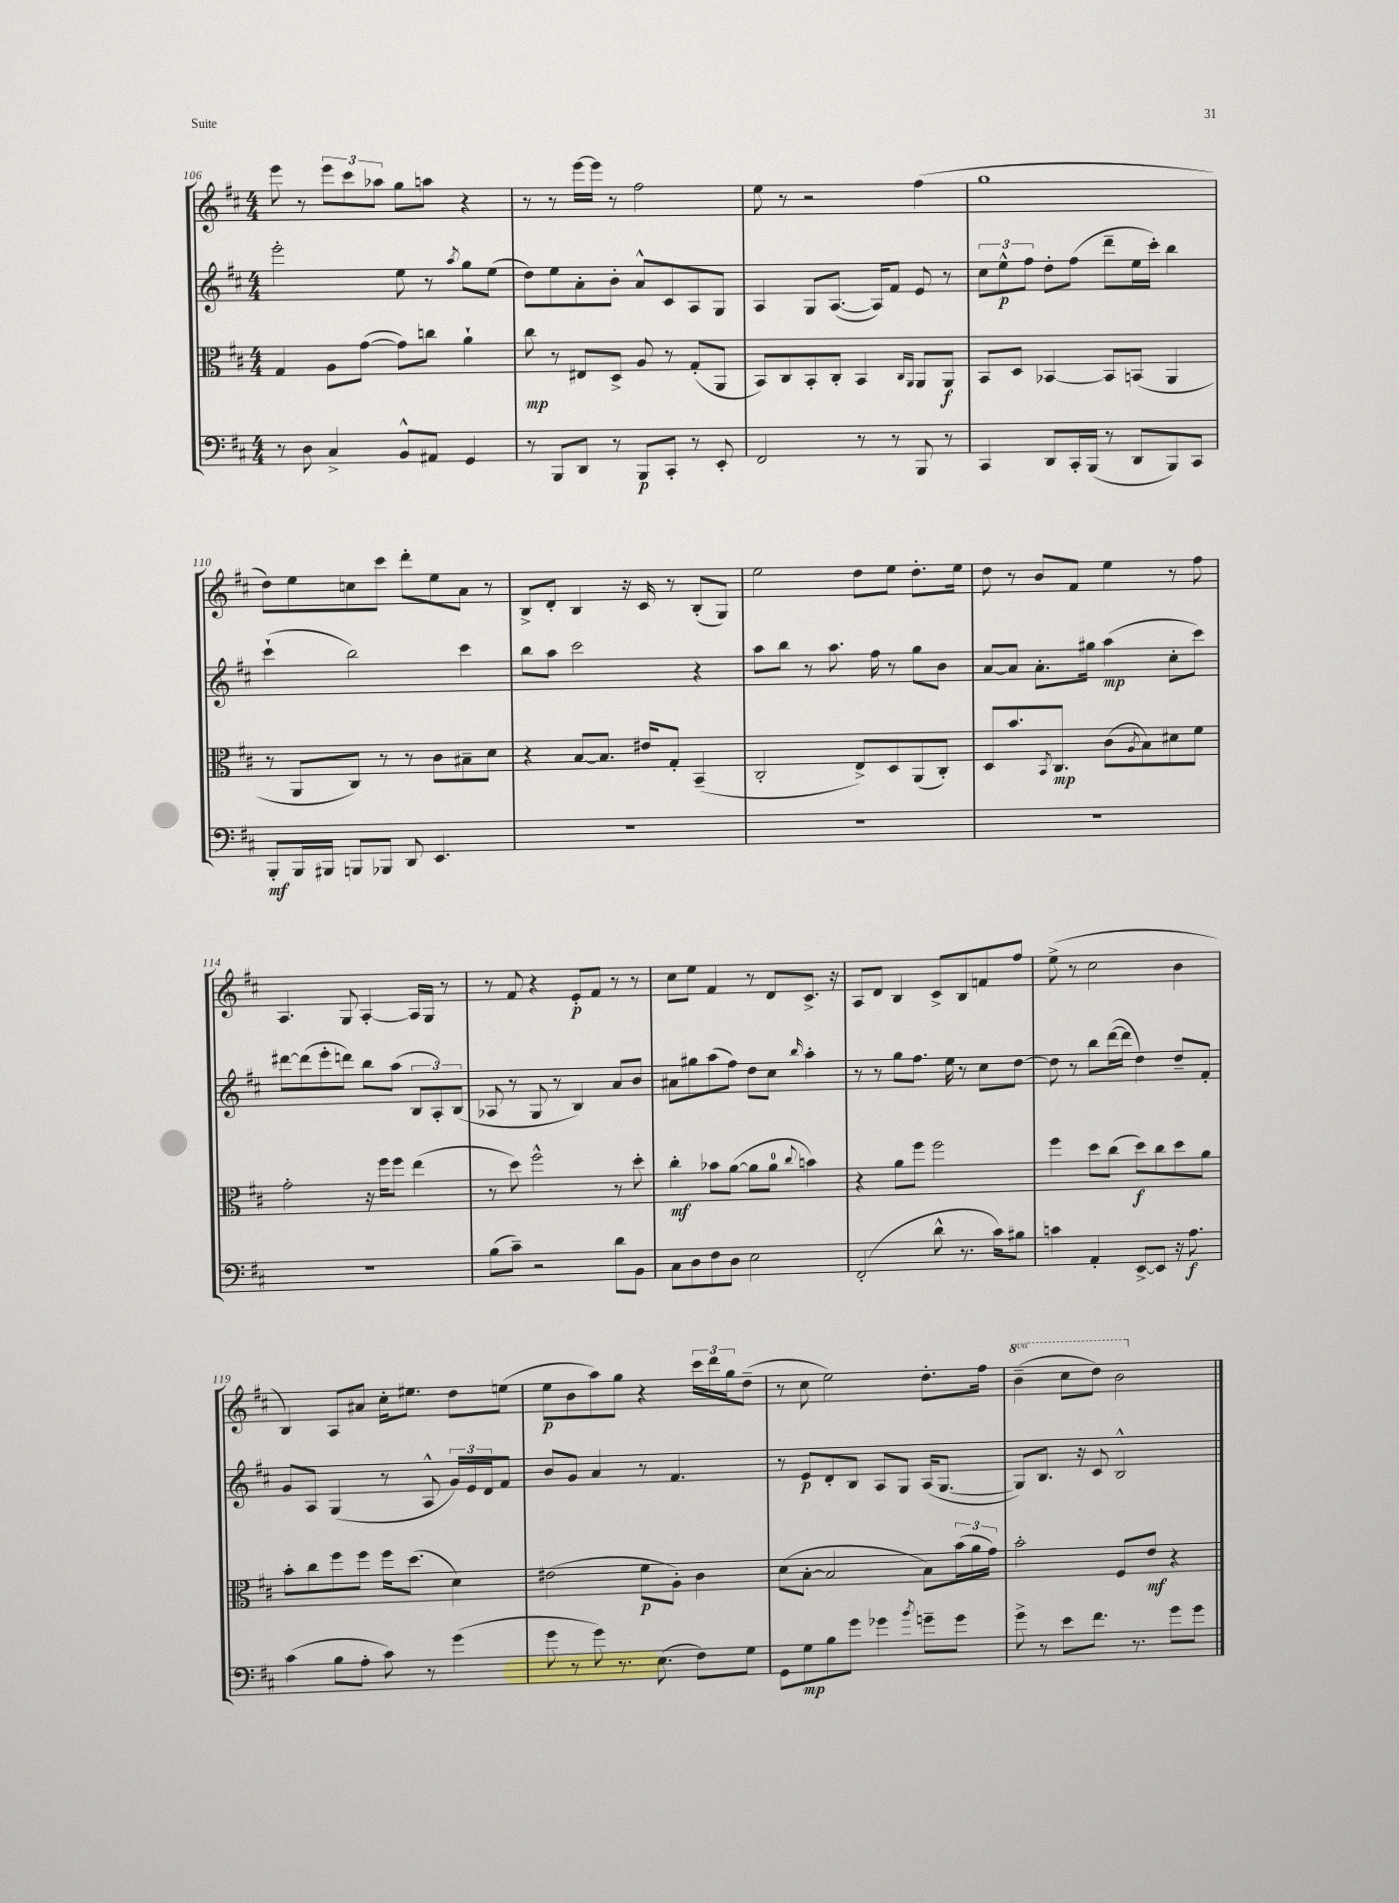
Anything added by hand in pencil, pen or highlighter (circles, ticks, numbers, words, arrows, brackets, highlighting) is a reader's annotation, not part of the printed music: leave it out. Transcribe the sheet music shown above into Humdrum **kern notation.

**kern	**dynam	**kern	**dynam	**kern	**dynam	**kern	**dynam
*part4	*part4	*part3	*part3	*part2	*part2	*part1	*part1
*staff4	*staff4	*staff3	*staff3	*staff2	*staff2	*staff1	*staff1
*clefF4	*	*clefC3	*	*clefG2	*	*clefG2	*
*k[f#c#]	*	*k[f#c#]	*	*k[f#c#]	*	*k[f#c#]	*
*M4/4	*	*M4/4	*	*M4/4	*	*M4/4	*
=106	=106	=106	=106	=106	=106	=106	=106
8r	.	4G/	.	2eee'\	.	8eee\	.
8D\	.	.	.	.	.	8r	.
4C#^/	.	8A\L	.	.	.	12eee\L	.
.	.	.	.	.	.	12ccc#\	.
.	.	([8g\J	.	.	.	.	.
.	.	.	.	.	.	12aa-X\J	.
8BB^^/L	.	8g\L])	.	8ee\	.	8gg\L	.
8AA#X/J	.	8ccn\J	.	8r	.	8aan\J	.
.	.	.	.	8qaa/	.	.	.
4GG/	.	4a`\	.	8gg\L	.	4r	.
.	.	.	.	(8ee\J	.	.	.
=107	=107	=107	=107	=107	=107	=107	=107
8r	.	8cc#\	mp	8dd\L)	.	8r	.
8BBB/L	.	8r	.	8ee\	.	8r	.
8DD/J	.	8E#X/L	.	8a'\	.	[16eee\LL	.
.	.	.	.	.	.	16eee\JJ]	.
8r	.	8D^/J	.	8b'\J	.	8r	.
8BBB/L	p	8A/	.	8a^^/L	.	2ff#\	.
8CC#'/J	.	8r	.	8c#/	.	.	.
8r	.	(8G'/L	.	8A/	.	.	.
8EE'/	.	8AA/J	.	8G/J	.	.	.
=108	=108	=108	=108	=108	=108	=108	=108
2FF#/	.	8BB/L)	.	4A/	.	8ee\	.
.	.	8C#/	.	.	.	8r	.
.	.	8BB'/	.	8G/L	.	2r	.
.	.	8C#'/J	.	([8.A/J	.	.	.
8r	.	4BB/	.	.	.	.	.
.	.	.	.	16A/KL])	.	.	.
8r	.	.	.	8f#/J	.	.	.
.	.	16qqC#/LL	.	.	.	.	.
.	.	16qqAA/JJ	.	.	.	.	.
8BBB/	.	8AA/L	.	8e/	.	(4ff#\	.
8r	.	8AA/J	f	8r	.	.	.
=109	=109	=109	=109	=109	=109	=109	=109
4CC#/	.	8BB/L	.	12cc#\L	.	1gg	.
.	.	.	.	12ee^^\	p	.	.
.	.	8D/J	.	.	.	.	.
.	.	.	.	12ff#\J	.	.	.
8DD/L	.	[4BB-X/	.	8dd'\L	.	.	.
16CC#'/L	.	.	.	(8ff#\J	.	.	.
(16BBB/JJ	.	.	.	.	.	.	.
8r	.	8BB-/L]	.	8ddd~\L	.	.	.
8DD/L	.	(8BBn/J	.	16ee\L	.	.	.
.	.	.	.	16ccc#'\JJ)	.	.	.
8BBB/)	.	4AA/	.	4bb\	.	.	.
8CC#/J	.	.	.	.	.	.	.
!!LO:LB:g=z
=110	=110	=110	=110	=110	=110	=110	=110
8BBB'/L	mf	8r	.	(4ccc#`\	.	8dd\L)	.
16BBB/L	.	8AA/L	.	.	.	8ee\	.
16BBB#X/JJ	.	.	.	.	.	.	.
8BBBn/L	.	8C#/J)	.	2bb\)	.	8ccn\	.
8BBB-X/J	.	8r	.	.	.	8ccc#\J	.
8DD/	.	8r	.	.	.	8ddd'\L	.
4.EE/	.	8c#\L	.	.	.	8ee\	.
.	.	8B#X~\	.	4ccc#\	.	8a\J	.
.	.	8d\J	.	.	.	8r	.
=111	=111	=111	=111	=111	=111	=111	=111
1r	.	4r	.	8bb\L	.	8B^/L	.
.	.	.	.	8aa\J	.	8d'/J	.
.	.	[8B/L	.	2ccc#\	.	4B/	.
.	.	8.B/J]	.	.	.	.	.
.	.	.	.	.	.	16r	.
.	.	16e#X/KL	.	.	.	16c#/	.
.	.	8G'/J	.	.	.	8r	.
.	.	(4BB~/	.	4r	.	(8B'/L	.
.	.	.	.	.	.	8G/J)	.
=112	=112	=112	=112	=112	=112	=112	=112
1r	.	2C#'/	.	8aa\L	.	2ee\	.
.	.	.	.	8bb\J	.	.	.
.	.	.	.	8r	.	.	.
.	.	.	.	8.aa\	.	.	.
.	.	8E^/L)	.	.	.	8dd\L	.
.	.	.	.	16ff#\	.	.	.
.	.	8D/	.	8r	.	8ee\J	.
.	.	(8AA/	.	8gg\L	.	8.dd'\L	.
.	.	8C#'/J)	.	8b\J	.	.	.
.	.	.	.	.	.	16ee\Jk	.
=113	=113	=113	=113	=113	=113	=113	=113
1r	.	8D/L	.	[8a/L	.	8dd\	.
.	.	8.b/	.	8a/J]	.	8r	.
.	.	.	.	8.a'\L	.	8b/L	.
.	.	8qBB/	.	.	.	.	.
.	.	8.C#/J	mp	.	.	.	.
.	.	.	.	.	.	8f#/J	.
.	.	.	.	16gg#X\Jk	.	.	.
.	.	(8c#\L	.	(4aa\	mp	4ee\	.
.	.	8qA/	.	.	.	.	.
.	.	8B\)	.	.	.	.	.
.	.	8d#X\	.	8cc#'\L	.	8r	.
.	.	8f#\J	.	8ccc#\J)	.	8ff#\	.
!!LO:LB:g=z
=114	=114	=114	=114	=114	=114	=114	=114
1r	.	2g'\	.	[8ddd#X\L	.	4.A/	.
.	.	.	.	(8ddd#\]	.	.	.
.	.	.	.	8eee'\	.	.	.
.	.	.	.	8dddn\J)	.	8G/	.
.	.	16r	.	8bb\L	.	[4A'/	.
.	.	16ff#\KL	.	.	.	.	.
.	.	8ff#\J	.	(8aa\J	.	.	.
.	.	(4ee\	.	12B/L	.	16A/LL]	.
.	.	.	.	.	.	16G/JJ	.
.	.	.	.	12A'/)	.	.	.
.	.	.	.	.	.	8r	.
.	.	.	.	(12B/J	.	.	.
=115	=115	=115	=115	=115	=115	=115	=115
(8B\L	.	8r	.	8A-X/	.	8r	.
8c#~\J)	.	8dd\)	.	8r	.	8f#/	.
2r	.	2ff#^^\	.	8G/	.	4r	.
.	.	.	.	8r	.	.	.
.	.	.	.	4B/)	.	8e'/L	p
.	.	.	.	.	.	8f#/J	.
8d\L	.	8r	.	8a/L	.	8r	.
8BB\J	.	8dd'\	.	8b/J	.	8r	.
=116	=116	=116	=116	=116	=116	=116	=116
8C#\L	.	4cc#'\	mf	8a#X\L	.	8cc#\L	.
8D\	.	.	.	8gg#X\	.	8ee\J	.
8F#\	.	8b-X\L	.	(8aa\	.	4f#/	.
8D\J	.	([8a\J	.	8ff#\J)	.	.	.
2E\	.	8a\L]	.	8dd\L	.	8r	.
.	.	8a\J	.	8cc#\J	.	8d/L	.
.	.	8qqcc#/	.	16qqbb/	.	.	.
.	.	4bn\)	.	4aa'\	.	8.c#^/J	.
.	.	.	.	.	.	16r	.
=117	=117	=117	=117	=117	=117	=117	=117
(2FF#'/	.	4r	.	8r	.	8A/L	.
.	.	.	.	8r	.	8d/J	.
.	.	8a\L	.	8gg\L	.	4B/	.
.	.	8ff#\J	.	8.ff#\J	.	.	.
8d^^\	.	2ff#\	.	.	.	8c#^/L	.
.	.	.	.	16ee\	.	.	.
8.r	.	.	.	8r	.	8B/	.
.	.	.	.	8cc#\L	.	8fn/	.
16c#\KL)	.	.	.	.	.	.	.
8B#X\J	.	.	.	[8dd\J	.	8ff#/J	.
=118	=118	=118	=118	=118	=118	=118	=118
4cn\	.	4ff#\	.	8dd\]	.	(8ee^\	.
.	.	.	.	8r	.	8r	.
4AA'/	.	8dd\L	.	8bb\L	.	2cc#\	.
.	.	(8cc#\J	.	([16ddd\L	.	.	.
.	.	.	.	16ddd\JJ]	.	.	.
[8EE^/L	.	8dd\L)	f	4dd\)	.	.	.
8EE/J]	.	8cc#\	.	.	.	.	.
16r	.	8dd\	.	8dd~/L	.	4b\	.
8.A\	f	.	.	.	.	.	.
.	.	8a\J	.	8f#'/J	.	.	.
!!LO:LB:g=z
=119	=119	=119	=119	=119	=119	=119	=119
(4c#\	.	8b'\L	.	8g/L	.	4B/)	.
.	.	8cc#\	.	8A/J	.	.	.
8B\L	.	8ff#\	.	(4G/	.	8A/L	.
8A'\J	.	8ff#\J	.	.	.	8a#X/J	.
8c#\)	.	16ff#\KL	.	8r	.	16cc#'\KL	.
.	.	(8.dd\J	.	.	.	8.ee#X\J	.
8r	.	.	.	8A^^/	.	.	.
(4g\	.	4d\)	.	24g/LL)	.	8dd\L	.
.	.	.	.	24e/	.	.	.
.	.	.	.	24d/J	.	.	.
.	.	.	.	8f#/J	.	(8een\J	.
=120	=120	=120	=120	=120	=120	=120	=120
8g\	.	(2e#X\	.	8b/L	.	8ee\L	p
8r	.	.	.	8g/J	.	8b\	.
8g\)	.	.	.	4a/	.	8aa\)	.
8.r	.	.	.	.	.	8gg\J	.
.	.	8f#\L	p	8r	.	4r	.
(8.E\	.	.	.	.	.	.	.
.	.	8A'\J)	.	4.f#/	.	.	.
8F#\L)	.	4c#\	.	.	.	24ccc#\LL	.
.	.	.	.	.	.	24ddd\	.
.	.	.	.	.	.	24gg\J	.
8G\J	.	.	.	.	.	(8dd~\J	.
=121	=121	=121	=121	=121	=121	=121	=121
8GG\L	.	(8d\L	.	8r	.	8r	.
8G\	mp	[8B'\J	.	8e/L	p	8cc#\	.
8B\	.	2B/]	.	8d'/	.	2ee\)	.
8g\J	.	.	.	8B/J	.	.	.
4g-X\	.	.	.	8A/L	.	.	.
.	.	.	.	8G/J	.	.	.
8qb/	.	.	.	.	.	.	.
8gn~\L	.	8B\L)	.	(16A/KL	.	8.dd'\L	.
.	.	.	.	[8.G/J	.	.	.
8g\J	.	(24b\L	.	.	.	.	.
.	.	24a\	.	.	.	.	.
.	.	.	.	.	.	16ff#\Jk	.
.	.	24g\JJ)	.	.	.	.	.
=122	=122	=122	=122	=122	=122	=122	=122
*	*	*	*	*	*	*8va	*
8g^\	.	2b'\	.	8G/L])	.	(4bb~\	.
8r	.	.	.	8.B/J	.	.	.
8e\L	.	.	.	.	.	8ccc#\L	.
.	.	.	.	16r	.	.	.
8.f#\J	.	.	.	8c#/	.	8ddd\J)	.
.	.	8F#/L	.	2B^^/	.	2bb\	.
8.r	.	.	.	.	.	.	.
.	.	8e/J	mf	.	.	.	.
8g\L	.	4r	.	.	.	.	.
8g\J	.	.	.	.	.	.	.
*	*	*	*	*	*	*X8va	*
==	==	==	==	==	==	==	==
*-	*-	*-	*-	*-	*-	*-	*-
